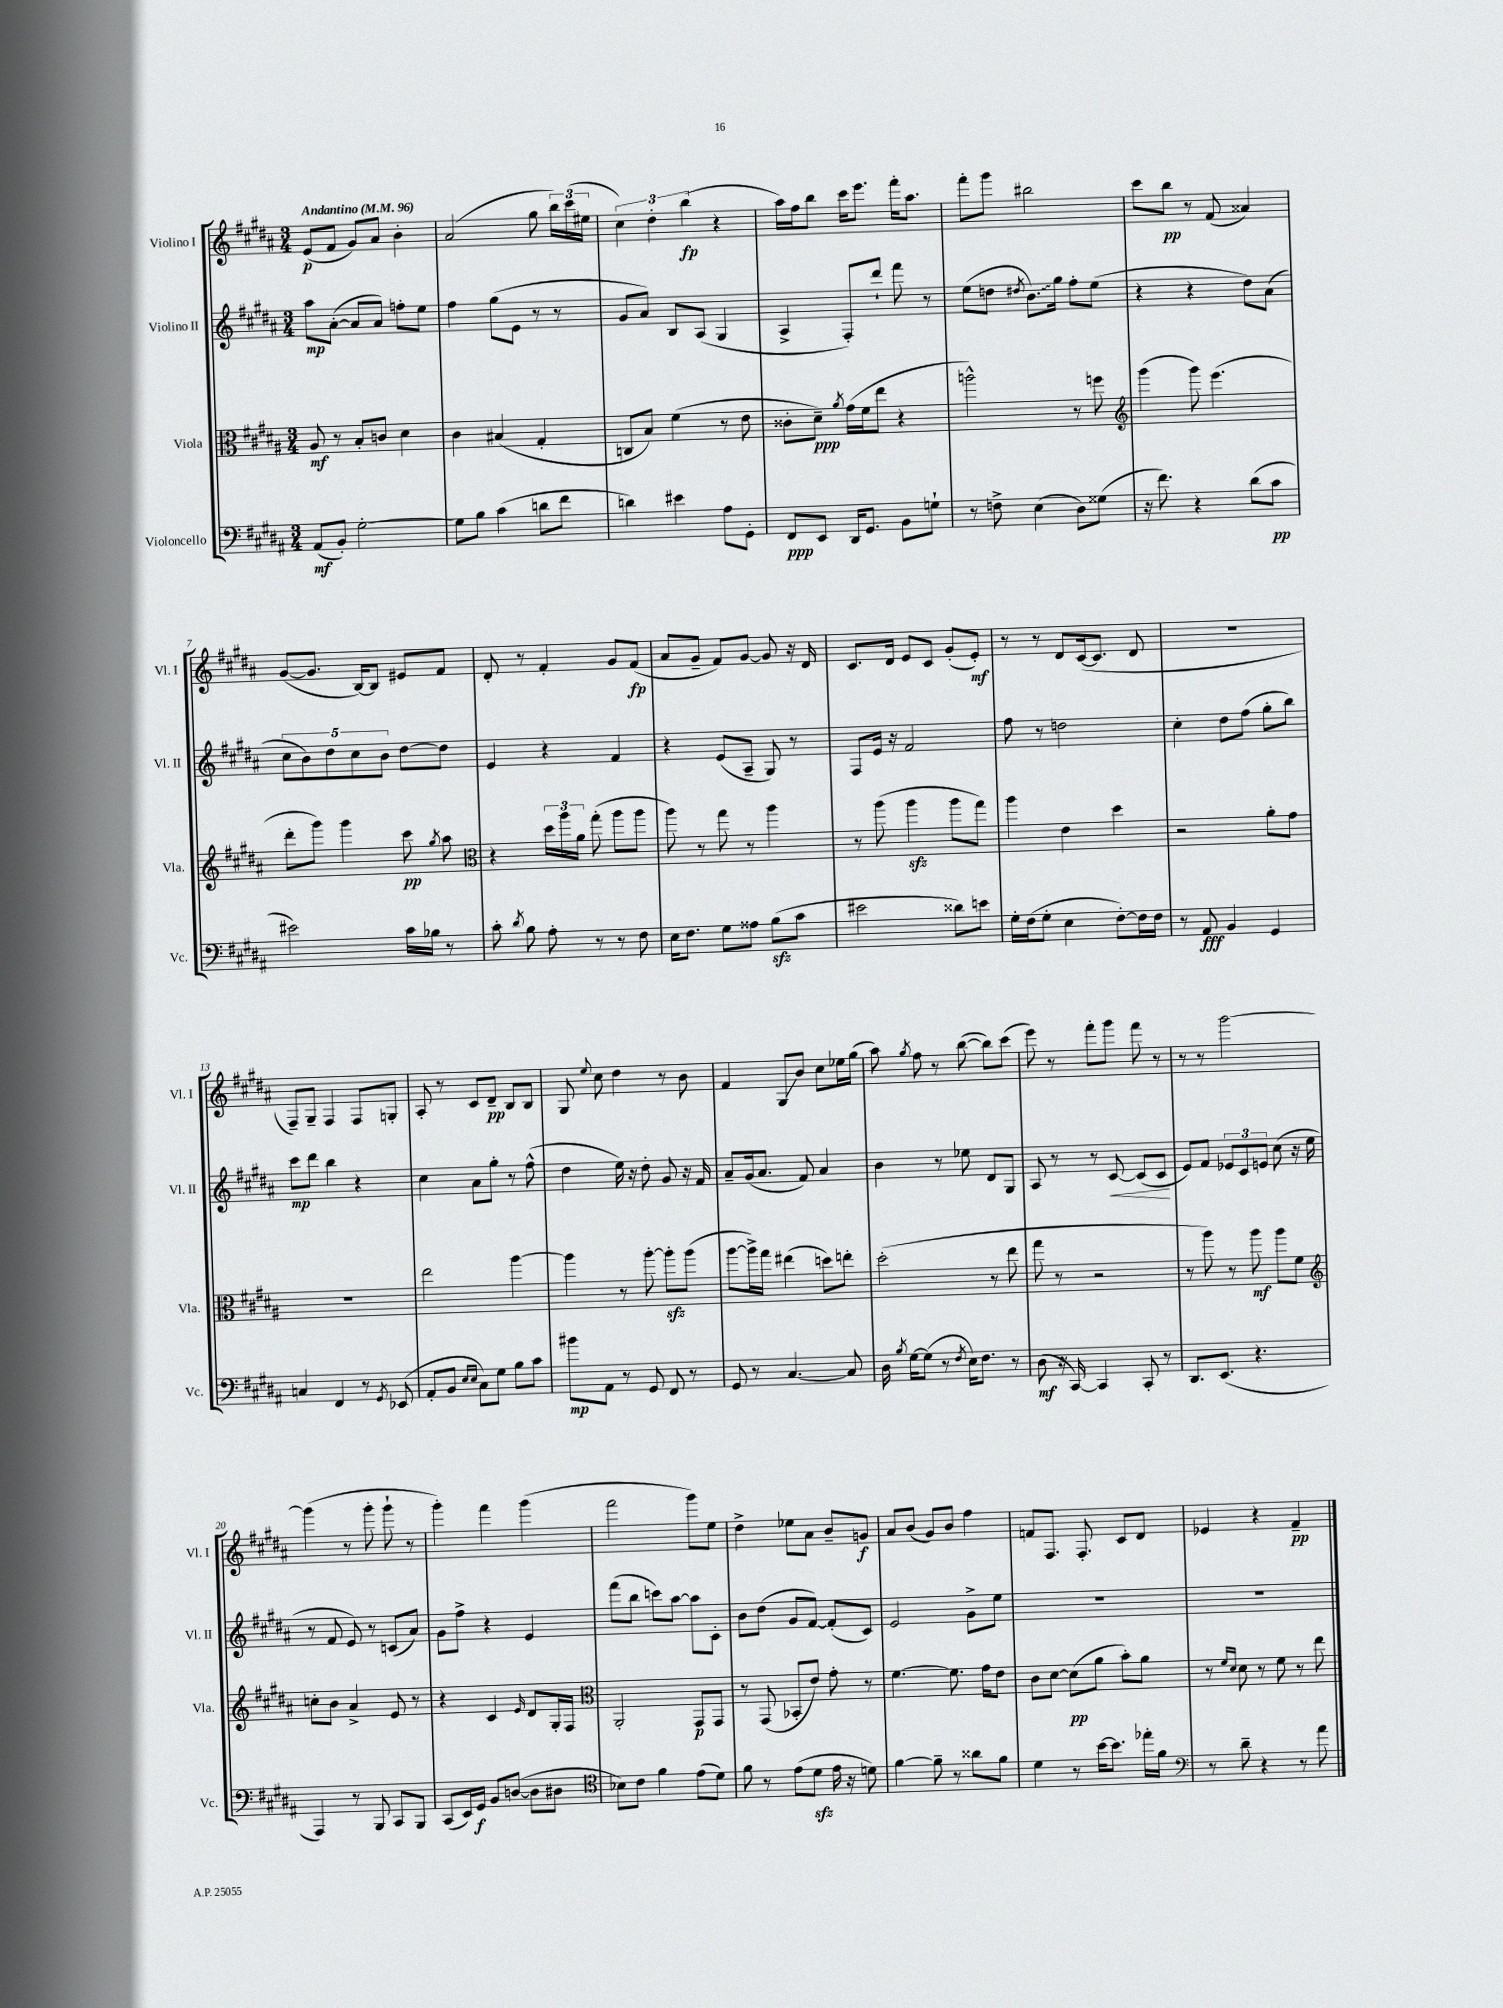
<<
\new StaffGroup <<
\new Staff = "s0" \with { instrumentName = "Violino I" shortInstrumentName = "Vl. I" } {
    \clef treble \key b \major \numericTimeSignature \time 3/4 \tempo "Andantino" 4 = 96
    \autoBeamOff e'8[\p( fis'8] gis'8[) ais'8] b'4-. |
    ais'2( gis''8 \tuplet 3/2 { b''16[) cis'''16( eis''16] } |
    \tuplet 3/2 { cis''4) dis''4-. b''4\fp( } r4 |
    ais''16[) fis''16 b''8] cis'''16[ e'''8.] fis'''16[-. ais''8.] |
    fis'''8[-. gis'''8] bis''2 |
    cis'''8[ b''8]\pp r8 fis'8( aisis'4) |
    gis'8[~( gis'8.] b16[~) b8] eis'8[ fis'8] |
    dis'8-. r8 fis'4-. gis'8[ fis'8]\fp( |
    ais'8[ gis'8]-- fis'8[) gis'8]~ gis'8 r16 dis'16 |
    cis'8.[ dis'16] e'8[ cis'8] gis'8[-.( e'8]-.\mf) |
    r8 r8 dis'8[ cis'16~( cis'8.] dis'8 |
    R2. |
    fis8[--) gis8]-- fis4 fis8[ g8]-. |
    ais8-. r8 cis'8[ dis'8]--\pp b8[ b8] |
    gis8 \appoggiatura { e''8 } cis''8 dis''4 r8 b'8 |
    fis'4 gis8[\glissando b'8] cis''8[ ees''16 gis''16]( |
    ais''8) \acciaccatura { gis''8 } fis''8 r8 b''8~( b''8[) cis'''8]( |
    e'''8) r8 fis'''8[-. gis'''8] fis'''8 r8 |
    r8 r8 gis'''2~ |
    gis'''4( r8 gis'''8-. gis'''8-! r8 |
    gis'''4-.) fis'''4 gis'''4( |
    fis'''2 gis'''8[) e''8] |
    dis''4-> ees''8[ ais'8] b'8[-- g'8]\f |
    ais'8[ b'8]( gis'8[) b'8] fis''4 |
    f'8[ fis8.] fis8.-. cis'8[ dis'8] |
    ees'4 r4 fis'4--\pp \bar "|." |
}
\new Staff = "s1" \with { instrumentName = "Violino II" shortInstrumentName = "Vl. II" } {
    \clef treble \key b \major \numericTimeSignature \time 3/4
    \autoBeamOff ais''8[\mp ais'8]~-.( ais'8[ ais'8]) f''8[-. e''8] |
    fis''4 gis''8[( e'8] r8 r8 |
    gis'8[ ais'8]) b8[ ais8]( gis4 |
    ais4-> fis8[-.) dis'''8]-! fis'''8 r8 |
    e''8[( d''8] \acciaccatura { dis''8 } \once \override Glissando.style = #'zigzag b'8.[\glissando) gis''16] fis''8[-. e''8]( |
    r4 r4 dis''8[) ais'8]( |
    \tuplet 5/4 { cis''8[ b'8) dis''8 cis''8 b'8] } dis''8[~ dis''8] |
    e'4 r4 fis'4 |
    r4 e'8[( ais8]-- gis8) r8 |
    fis8[ e'16] r16 fis'2 |
    fis''8 r8 d''2 |
    cis''4-. dis''8[ fis''8]( gis''8[-. b''8]) |
    cis'''8[\mp dis'''8] b''4 r4 |
    cis''4 ais'8[ gis''8]-. r8 fis''8-^( |
    dis''4 e''16) r16 dis''8-. gis'8 r16 fis'16 |
    ais'8[-- gis'16( ais'8.] fis'8) ais'4 |
    b'4 r8 ees''8 dis'8[ gis8] |
    ais8 r8 r8 cis'8~\< cis'8[( cis'8]\! |
    e'8[) fis'8] \tuplet 3/2 { ees'8[ cis'8 e'8] } cis''8( r16 e''16 |
    r8 fis'8 e'8) r8 c'8[( ais'8]) |
    gis'8[ fis''8]-> r4 e'4 |
    fis'''8[( b''8] c'''8[) ais''8]~ ais''8[ cis'8]-. |
    b'8[ dis''8]( gis'8[ fis'8]~) fis'8[-.( cis'8]) |
    e'2 gis'8[-> e''8] |
    R2. |
    R2. \bar "|." |
}
\new Staff = "s2" \with { instrumentName = "Viola" shortInstrumentName = "Vla." } {
    \clef alto \key b \major \numericTimeSignature \time 3/4
    \autoBeamOff ais8\mf r8 b8[-. c'8] dis'4 |
    cis'4 bis4( gis4-. |
    c8[ b8]) fis'4( r8 e'8 |
    cisis'8[-. dis'8]--\ppp) \acciaccatura { ais'8 } gis'16[( fis'16 e''8] r4 |
    a''2-^) r8 f''8 |
    \clef treble gis'''4( gis'''8) e'''4.( |
    dis'''8[-. gis'''8]) gis'''4 cis'''8\pp \acciaccatura { gis''8 } ais''8 |
    \clef alto r4 \tuplet 3/2 { dis''16[ ais''16 ais'16] } gis''8-.( ais''8[ ais''8] |
    ais''8) r8 gis''8 r8 ais''4 |
    r8 ais''8( ais''4\sfz ais''8[ gis''8]) |
    ais''4 e'4 dis''4 |
    r2 ais'8[-. gis'8] |
    R2. |
    e''2 ais''4~ |
    ais''4 r8 ais''8~-. ais''8[-.\sfz ais''8]( |
    ais''8[~ ais''16->) gis''16] eis''4( d''8[) e''8]-. |
    dis''2-.( r8 e''8 |
    gis''8 r8 r2 |
    r8 ais''8) r8 ais''8\mf ais''8[ fis'8] |
    \clef treble c''8[-. b'8] ais'4-> e'8 r8 |
    r4 cis'4 \grace { e'16 } dis'8[ gis16-. fis16] |
    \clef alto ais,2-. gis,8[\p gis,8] |
    r8 gis,8( bes,8[-. e'8]) gis'8-. r8 |
    fis'4.~ fis'8. gis'16[ e'8] |
    cis'8[ dis'8]~ dis'8[\pp( ais'8] b'8[-.) ais'8] |
    r8 \grace { fis'16[ dis'16] } dis'8 r8 fis'8 r8 e''8 \bar "|." |
}
\new Staff = "s3" \with { instrumentName = "Violoncello" shortInstrumentName = "Vc." } {
    \clef bass \key b \major \numericTimeSignature \time 3/4
    \autoBeamOff ais,8[\mf( b,8]-.) gis2~-. |
    gis8[ b8] cis'4( d'8[ fis'8] |
    d'4) eis'4 ais8[ gis,8]-. |
    fis,8[\ppp e,8] dis,16[ gis,8.] b,8[ g8]-! |
    r8 f8-> e4( dis8[) gisis8]( |
    r16 fis'8.) r4 dis'8[( cis'8]\pp |
    eis'2) cis'16[ bes16] r8 |
    cis'8-. \acciaccatura { dis'8 } b8 ais8-. r8 r8 fis8 |
    e16[ fis8.] gis8[ aisis8] b8[\sfz( cis'8] |
    eis'2 disis'8[) e'8] |
    gis16[-. fis16( gis8]-. e4 fis8[~-.) fis16 fis16] |
    r8 ais,8\fff b,4 gis,4 |
    c4 fis,4 r8 \acciaccatura { gis,8 } ees,8( |
    ais,8[-. b,8] \grace { e16[ e16] } cis8[) gis8] b8[ cis'8] |
    bis'8[\mp ais,8] r8 gis,8 fis,8 r8 |
    gis,8 r8 cis4.~ cis8 |
    dis16 \acciaccatura { b8 } gis16[~ gis8]( r8 \acciaccatura { fis8 } e16[) fis8.] r8 |
    dis8\mf( r16 cis,16~) cis,4 cis,8-. r8 |
    dis,8.[ e,8.]( r4. |
    ais,,4) r8 b,,8 cis,8[ b,,8] |
    cis,8[( e,16) gis,16]\f b,8[ d8]~( d8[ dis8] |
    \clef tenor bes8[) cis'8] fis'4 e'8[( dis'8]) |
    fis'8 r8 e'8[( dis'8]\sfz e'16 r16 d'8) |
    fis'4~ fis'8-- r8 aisis'8[ fis'8] |
    dis'4 r8 b'16[~ b'8.] ees''16[-. fis'16] |
    \clef bass r8 dis'8-- r4 r8 ais'8 \bar "|." |
}
>>
>>
